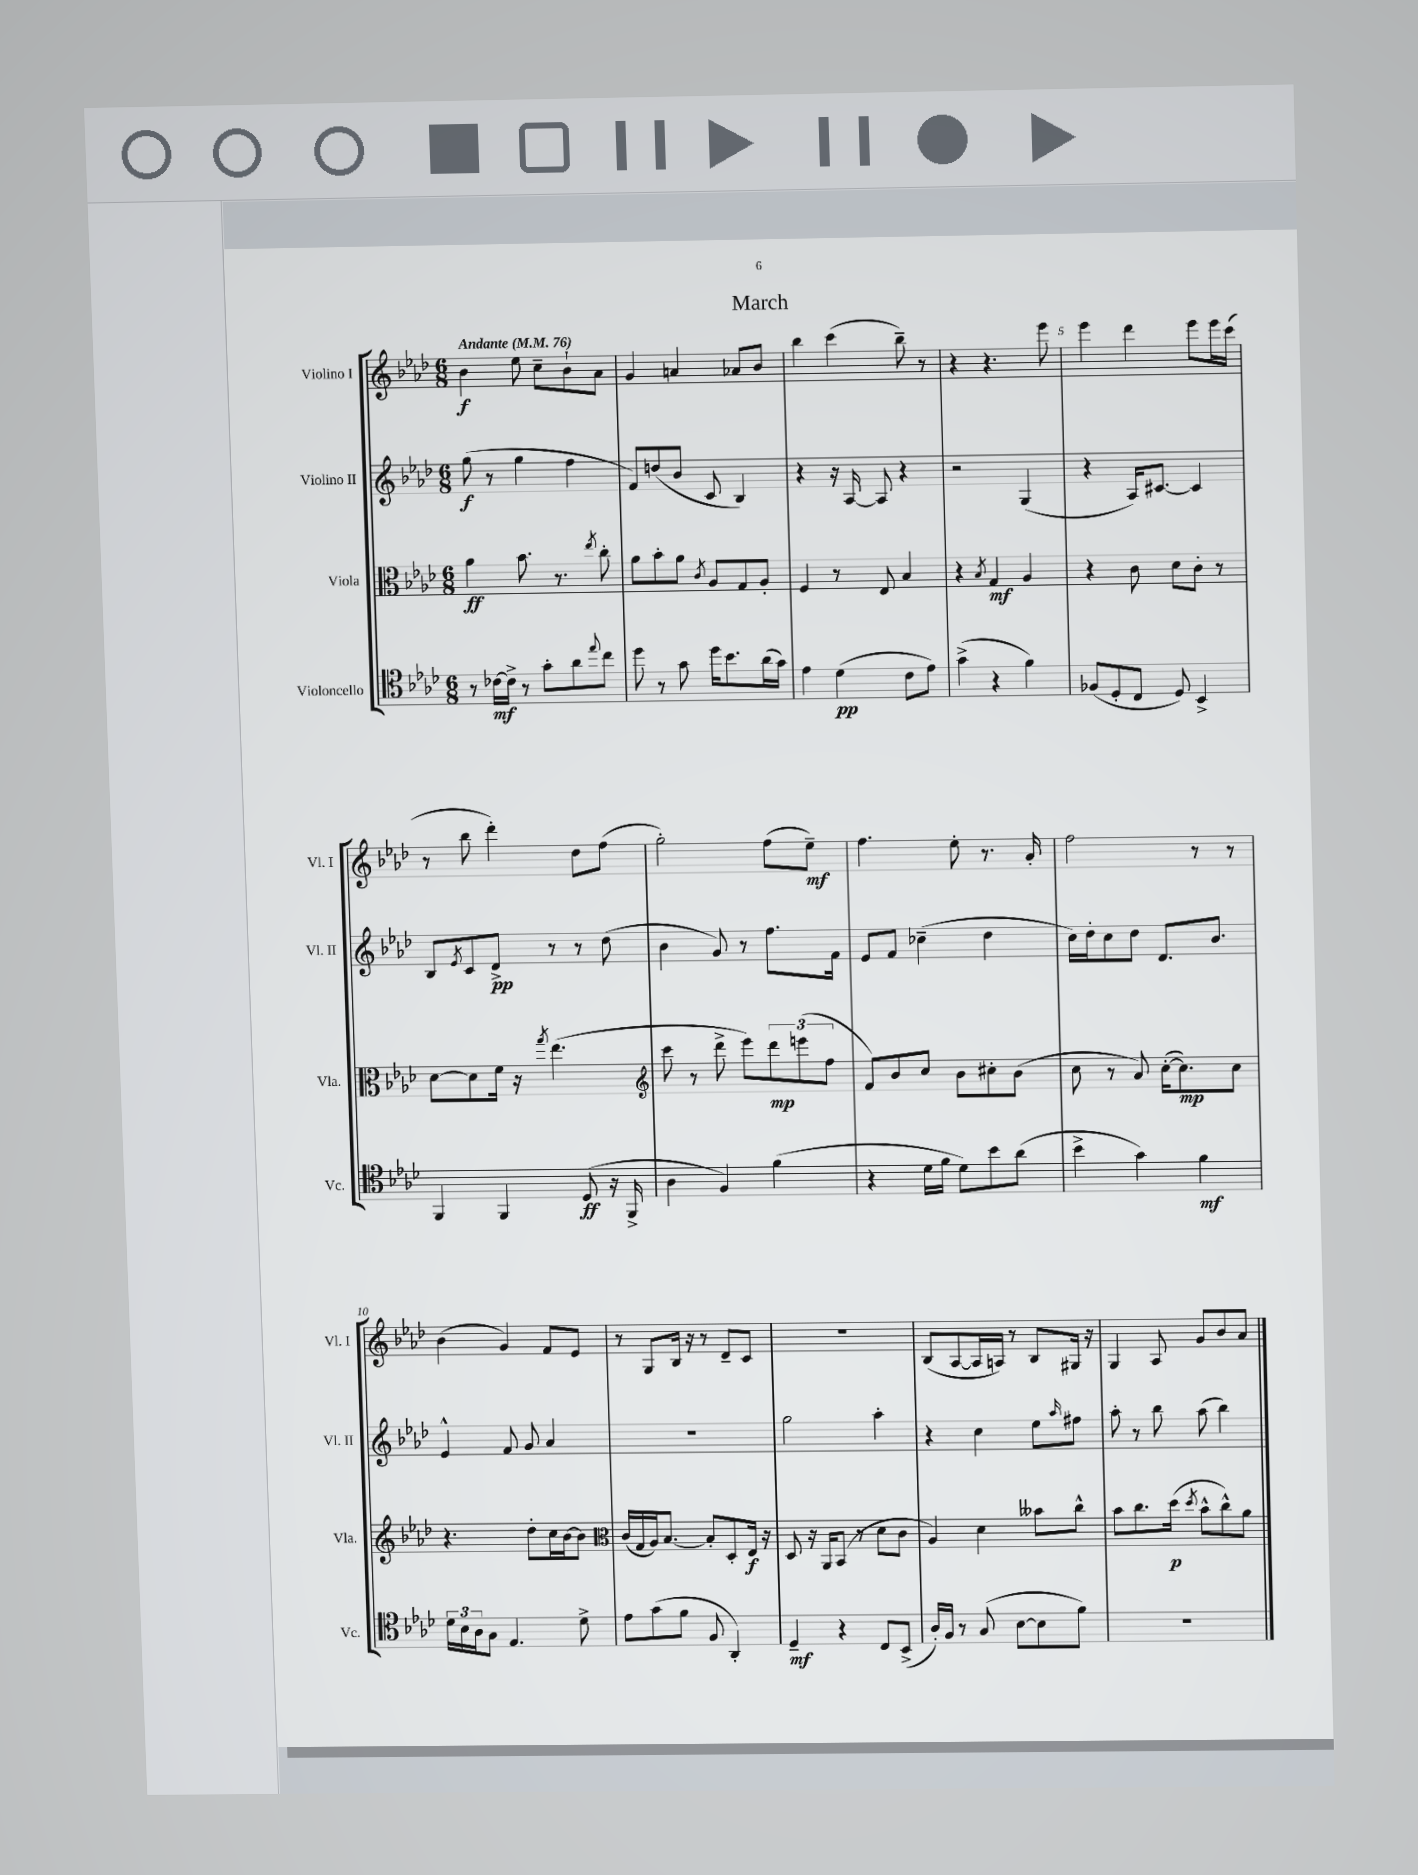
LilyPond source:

\header { title = "March" }
<<
\new StaffGroup <<
\new Staff = "s0" \with { instrumentName = "Violino I" shortInstrumentName = "Vl. I" } {
    \clef treble \key aes \major \numericTimeSignature \time 6/8 \tempo "Andante" 4 = 76
    bes'4\f ees''8 c''8-- bes'8-! aes'8 |
    g'4 a'4 aes'8 bes'8 |
    bes''4 c'''4( bes''8--) r8 |
    r4 r4. ees'''8 |
    ees'''4 des'''4 ees'''8 ees'''16 c'''16( |
    r8 bes''8 des'''4-.) des''8 f''8( |
    g''2-.) f''8( ees''8--\mf) |
    f''4. ees''8-. r8. aes'16-. |
    f''2 r8 r8 |
    bes'4( g'4) f'8 ees'8 |
    r8 g8 bes16 r16 r8 des'8-- c'8 |
    R2. |
    bes8( aes8~ aes16 a16) r8 bes8 gis16 r16 |
    g4 aes8 g'8 bes'8 aes'8 \bar "|." |
}
\new Staff = "s1" \with { instrumentName = "Violino II" shortInstrumentName = "Vl. II" } {
    \clef treble \key aes \major \numericTimeSignature \time 6/8
    g''8\f( r8 g''4 f''4 |
    f'8) d''8( bes'8 c'8 bes4) |
    r4 r16 aes16~ aes8 r4 |
    r2 g4( |
    r4 aes16) cis'8.~ cis'4 |
    bes8 \acciaccatura { ees'8 } c'8 des'8->\pp r8 r8 des''8( |
    bes'4 g'8) r8 f''8. f'16 |
    ees'8 f'8 ces''4--( des''4 |
    c''16) des''16-. c''8 des''8 des'8. bes'8. |
    ees'4-^ f'8 g'8 aes'4 |
    R2. |
    g''2 aes''4-. |
    r4 c''4 ees''8 \grace { aes''16 } fis''8 |
    aes''8-. r8 bes''8 aes''8( bes''4) \bar "|." |
}
\new Staff = "s2" \with { instrumentName = "Viola" shortInstrumentName = "Vla." } {
    \clef alto \key aes \major \numericTimeSignature \time 6/8
    aes'4\ff bes'8. r8. \acciaccatura { ees''8 } c''8-. |
    aes'8 bes'8-. aes'8 \acciaccatura { c'8 } aes8 g8 aes8-. |
    f4 r8 ees8 bes4 |
    r4 \acciaccatura { bes8 } g4\mf aes4 |
    r4 c'8 des'8 c'8-. r8 |
    des'8~ des'8 f'16 r16 \acciaccatura { g''8 } ees''4.( |
    \clef treble c'''8 r8 des'''8-> ees'''8) \tuplet 3/2 { des'''8\mp e'''8( f''8 } |
    f'8) bes'8 c''8 bes'8 cis''8-. bes'8( |
    c''8 r8 aes'8) c''16~-.( c''8.\mp) c''8 |
    r4. des''8-. c''16 bes'16~ bes'8 |
    \clef alto c'16( g16 aes16) bes8.~ bes8-. des8-. ees16\f r16 |
    des8 r16 aes,16 bes,8( r8 des'8 c'8 |
    aes4) des'4 beses'8 c''8-^ |
    bes'8 c''8. des''16\p( \acciaccatura { des''8 } bes'8-^ c''8-^) aes'8 \bar "|." |
}
\new Staff = "s3" \with { instrumentName = "Violoncello" shortInstrumentName = "Vc." } {
    \clef tenor \key aes \major \numericTimeSignature \time 6/8
    r8 ces'16~\mf ces'16-> r8 g'8-. aes'8 \appoggiatura { ees''8 } c''8 |
    des''8 r8 g'8 des''16 bes'8. aes'16( g'16) |
    ees'4 des'4\pp( c'8 ees'8) |
    g'4->( r4 f'4) |
    fes8( des8-. c8 des8) bes,4-> |
    f,4 f,4 des8\ff( r16 f,16-> |
    aes4 f4) f'4( |
    r4 des'16 f'16 des'8) bes'8 aes'8( |
    bes'4-> g'4) f'4\mf |
    \tuplet 3/2 { des'16 bes16 aes16 } g8 ees4. des'8-> |
    ees'8 g'8( f'8 f8 aes,4-.) |
    des4--\mf r4 c8 bes,8->( |
    aes16-.) f16 r8 g8( bes8~ bes8 f'8) |
    R2. \bar "|." |
}
>>
>>
\layout { \context { \Score \override BarNumber.break-visibility = ##(#f #t #t) barNumberVisibility = #(every-nth-bar-number-visible 5) } }
